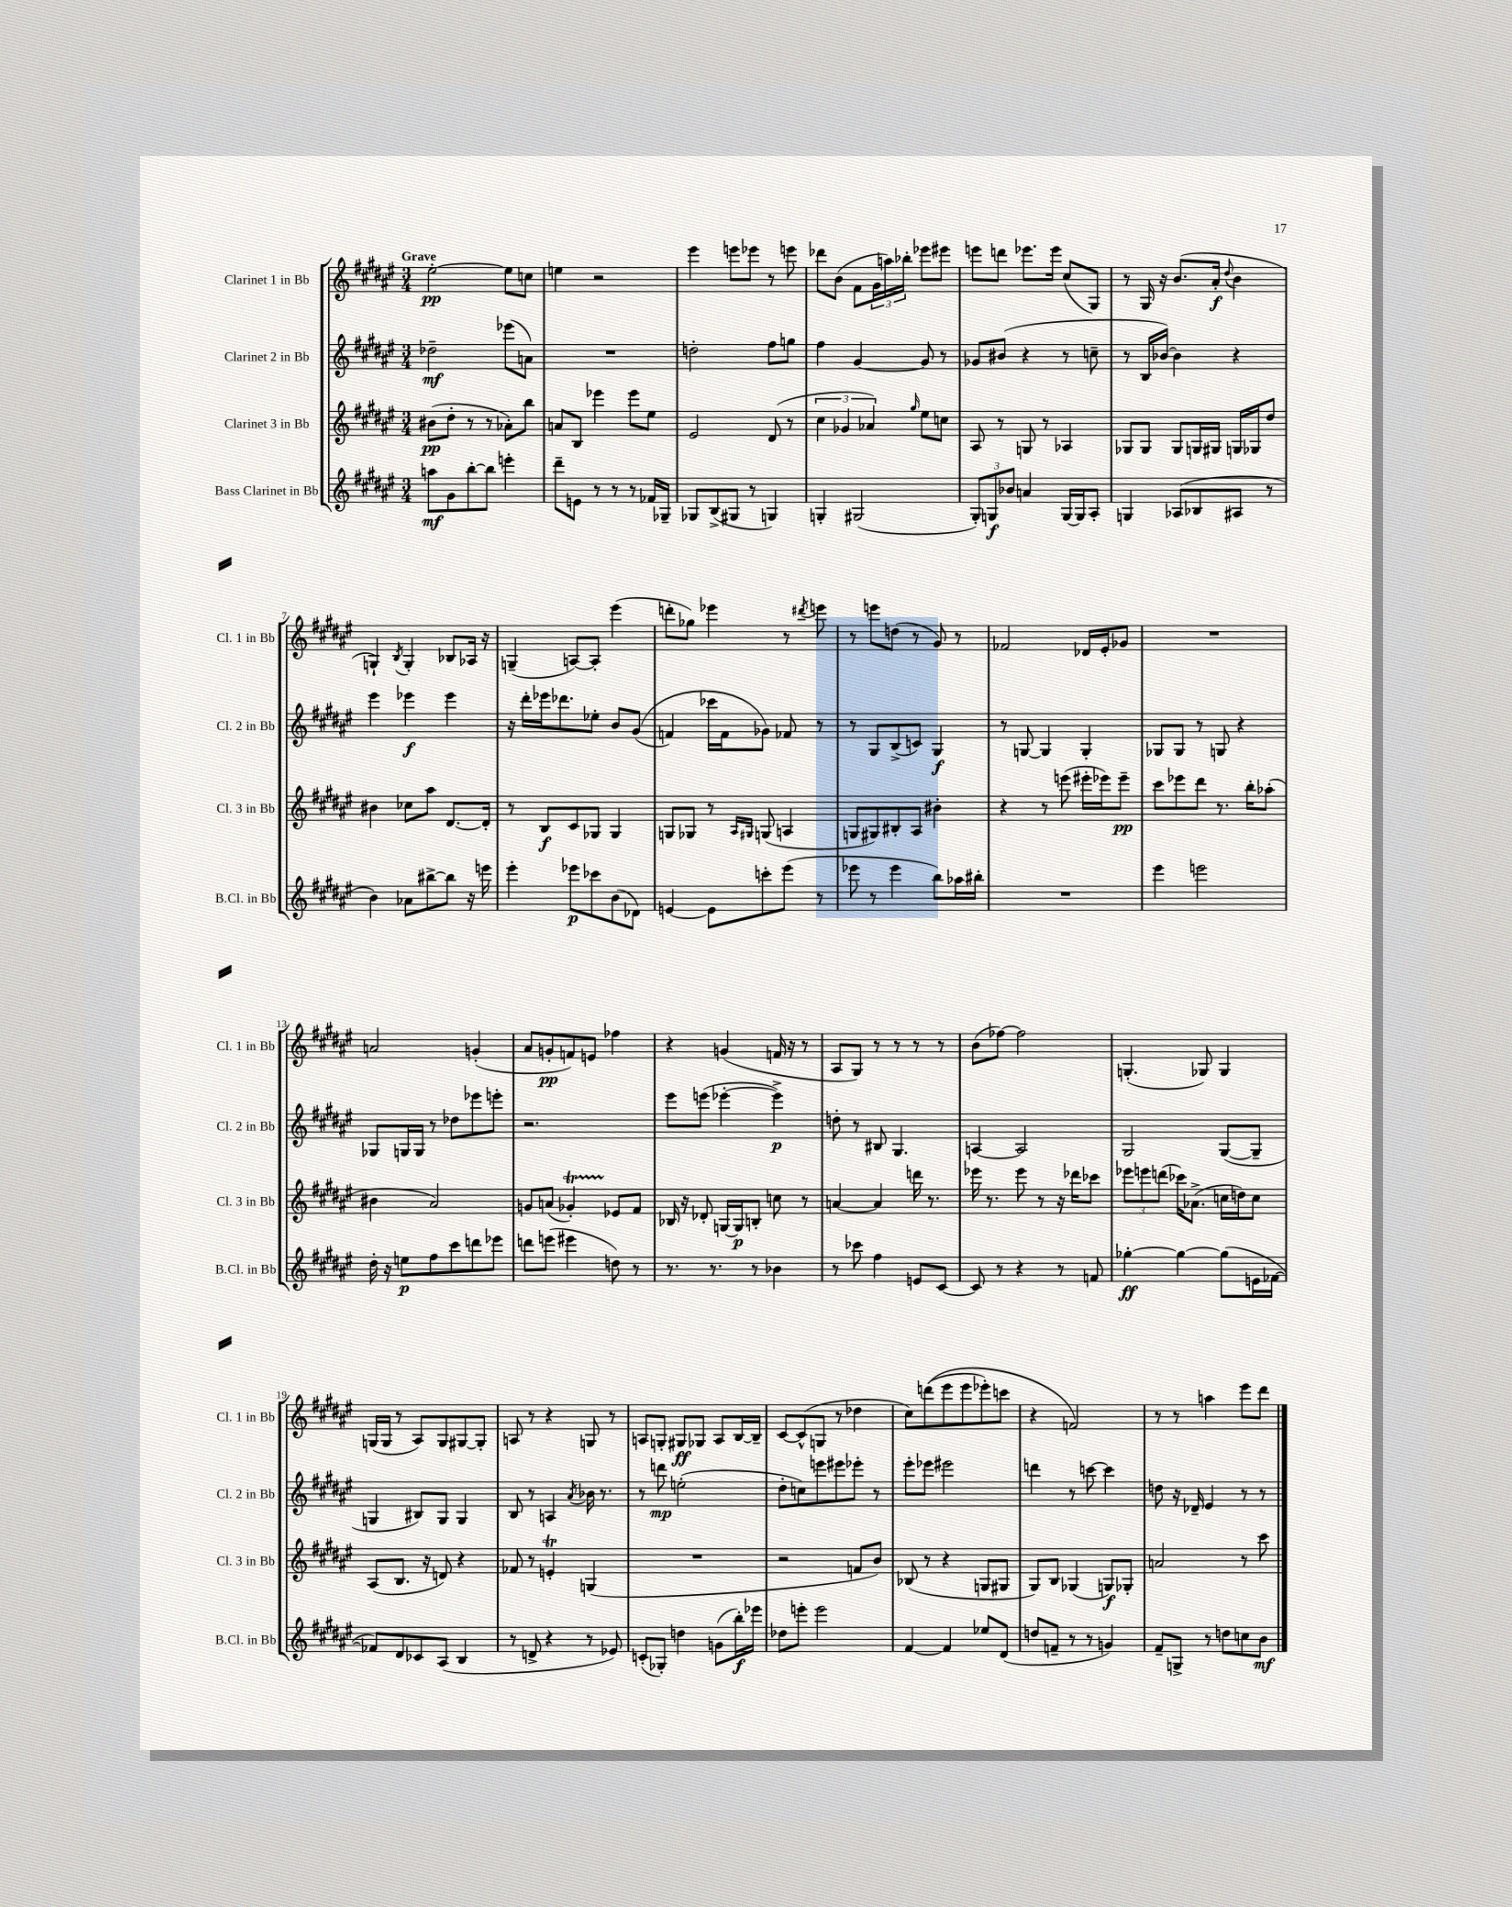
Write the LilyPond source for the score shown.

<<
\new StaffGroup <<
\new Staff = "s0" \with { instrumentName = "Clarinet 1 in Bb" shortInstrumentName = "Cl. 1 in Bb" } {
    \clef treble \key fis \major \numericTimeSignature \time 3/4 \tempo "Grave"
    eis''2~-.\pp eis''8 c''8 |
    e''4 r2 |
    eis'''4 e'''8 ees'''8 r8 e'''8 |
    des'''8 b'8( fis'8 \tuplet 3/2 { gis'16 a''16) bes''16-. } ees'''8 eis'''8 |
    e'''8 d'''8 ees'''8. ees'''16 cis''8( gis8) |
    r8 gis16 r16 b'8.( ais'16-.\f \appoggiatura { dis''8 } b'4 |
    g4-!) \acciaccatura { b8 } g4-. bes8 aes16 r16 |
    g4--( a8~) a8-. eis'''4( |
    d'''8-. ges''8) ees'''4 r8 \acciaccatura { dis'''8 } e'''8 |
    r8 e'''8 d''8( r8 gis'8) r8 |
    fes'2 des'16 eis'16-. ges'8 |
    R2. |
    a'2 g'4-.( |
    ais'8 g'8-.\pp f'8) e'8 fes''4 |
    r4 g'4( f'16 r16 r8 |
    ais8 gis8) r8 r8 r8 r8 |
    b'8( fes''8~) fes''2 |
    g4.-.( ges8) ges4 |
    g16( g16 r8 ais8) g8 gis8~ gis8-. |
    a8 r8 r4 g8 r8 |
    a8 g8-. gis8\ff ges8 a8 b16~ b16-- |
    cis'8~ cis'8-^( g8 r8 des''4 |
    cis''8) d'''8(\( eis'''8 eis'''8 ees'''8-.) c'''8 |
    r4 f'2\) |
    r8 r8 a''4 eis'''8 dis'''8 \bar "|." |
}
\new Staff = "s1" \with { instrumentName = "Clarinet 2 in Bb" shortInstrumentName = "Cl. 2 in Bb" } {
    \clef treble \key fis \major \numericTimeSignature \time 3/4
    des''2--\mf ees'''8( a'8) |
    R2. |
    d''2-. fis''8 g''8 |
    fis''4 gis'4~ gis'8 r8 |
    ges'8 bis'8( r4 r8 c''8-- |
    r8 b16 bes'16~) bes'4 r4 |
    eis'''4 ees'''4\f ees'''4 |
    r16 dis'''16-. ees'''16 des'''8. ees''8-. b'8 gis'8(\( |
    f'4) ces'''16 f'16 ges'8\) fes'8 r8 |
    r8 gis8 b8->( c'8) gis4\f |
    r8 g8~ g4 g4-. |
    ges8 ges8 r8 g8 r4 |
    ges8 g16 g16 r8 des''8 ees'''8 e'''8-. |
    r2. |
    eis'''8 e'''8( ees'''4~-. ees'''4->\p) |
    d''8-. r8 bis8 gis4. |
    a4~ a2 |
    gis2 gis8~( gis8-- |
    g4 bis8) g8 g4 |
    b8 r8 a4 \acciaccatura { ais'8 } bes'16 r8. |
    r8 d'''8\mp e''2-.( |
    dis''8-. c''8) e'''8 eis'''8 ees'''8-. r8 |
    eis'''8-. ees'''8 eis'''2 |
    d'''4 r8 c'''8~ c'''4 |
    d''8 r16 des'16-- eis'4 r8 r8 \bar "|." |
}
\new Staff = "s2" \with { instrumentName = "Clarinet 3 in Bb" shortInstrumentName = "Cl. 3 in Bb" } {
    \clef treble \key fis \major \numericTimeSignature \time 3/4
    bis'8\pp( dis''8-. r8 r8 aes'8-.) b''8 |
    a'8 b8 ees'''4 ees'''8 eis''8 |
    eis'2 dis'8( r8 |
    \tuplet 3/2 { cis''4 ges'4 aes'4) } \grace { gis''16 } eis''8 c''8 |
    ais8 r8 g8 r8 aes4 |
    ges8 ges8 ges8 g16 gis16 g16 ges16 dis''8 |
    bis'4 ces''8 ais''8 dis'8.~ dis'16-. |
    r8 b8\f cis'8 ges8 ges4 |
    g8 ges8 r8 \grace { ais16 gis16 } g8( a4 |
    g8 gis8) bis8-. ais8 bis'4-. |
    r4 r8 e'''8( eis'''16-. ees'''16) ees'''8--\pp |
    cis'''8 ees'''8 dis'''8 r8. b''16-. aes''8-.( |
    bis'4 ais'2) |
    g'8 a'8( ges'4-.\startTrillSpan) ees'8\stopTrillSpan fis'8 |
    bes16 r16 des'8-. g16~ g16\p b8-. c''8 r8 |
    a'4~ a'4 d'''16 r8. |
    ees'''16 r8. ees'''8 r8 r16 des'''16 ces'''8 |
    \tuplet 3/2 { ees'''8 e'''8 d'''8( } ces'''16) aes'8.->( c''16 d''16) c''8 |
    ais8( b8. r16 d'8) r4 |
    fes'8 r8 e'4-.\trill g4( |
    R2. |
    r2 f'8 b'8) |
    bes8( r8 r4 g8 gis8 |
    gis8) b8 ges4( g8\f) ges8-. |
    a'2 r8 cis'''8 \bar "|." |
}
\new Staff = "s3" \with { instrumentName = "Bass Clarinet in Bb" shortInstrumentName = "B.Cl. in Bb" } {
    \clef treble \key fis \major \numericTimeSignature \time 3/4
    a''8\mf gis'8 b''8~-. b''8 e'''4-. |
    dis'''8-- e'8 r8 r8 r8 fes'16 ges16-- |
    ges8 b8->( gis8 r8 g4) |
    g4-. gis2( |
    \tuplet 3/2 { gis8-.) g8\f bes'8 } a'4 g16~ g16 ais8-. |
    g4 aes8( bes8 ais8 r8 |
    b'4) aes'8 bis''8~-> bis''8 r16 e'''16 |
    eis'''4-. ees'''8\p ces'''8 b'8( des'8) |
    e'4~ e'8 c'''8-. eis'''8( r8 |
    ees'''8 r8 ees'''4 b''8) aes''16 bis''16-. |
    R2. |
    eis'''4 e'''2 |
    dis''16-. r16 e''8\p fis''8 cis'''8 d'''8 ees'''8 |
    d'''8 e'''8( eis'''4 d''8) r8 |
    r8. r8. r8 bes'4 |
    r8 ces'''8 fis''4 e'8 cis'8~ |
    cis'8 r8 r4 r8 f'8 |
    ges''4~-.\ff ges''4~ ges''8( e'16 fes'16~ |
    fes'8) dis'8 ces'8 ais8( b4 |
    r8 d'8-> r4 r8 ees'8) |
    c'8-.( ges8-.) d''4 g'8( b''16-.\f) ees'''16 |
    des''8 e'''8-. e'''2 |
    fis'4~ fis'4 ees''8 dis'8( |
    d''8 f'8-- r8 r8 g'4) |
    fis'8-- g8-> r8 d''8 c''8 b'8\mf \bar "|." |
}
>>
>>
